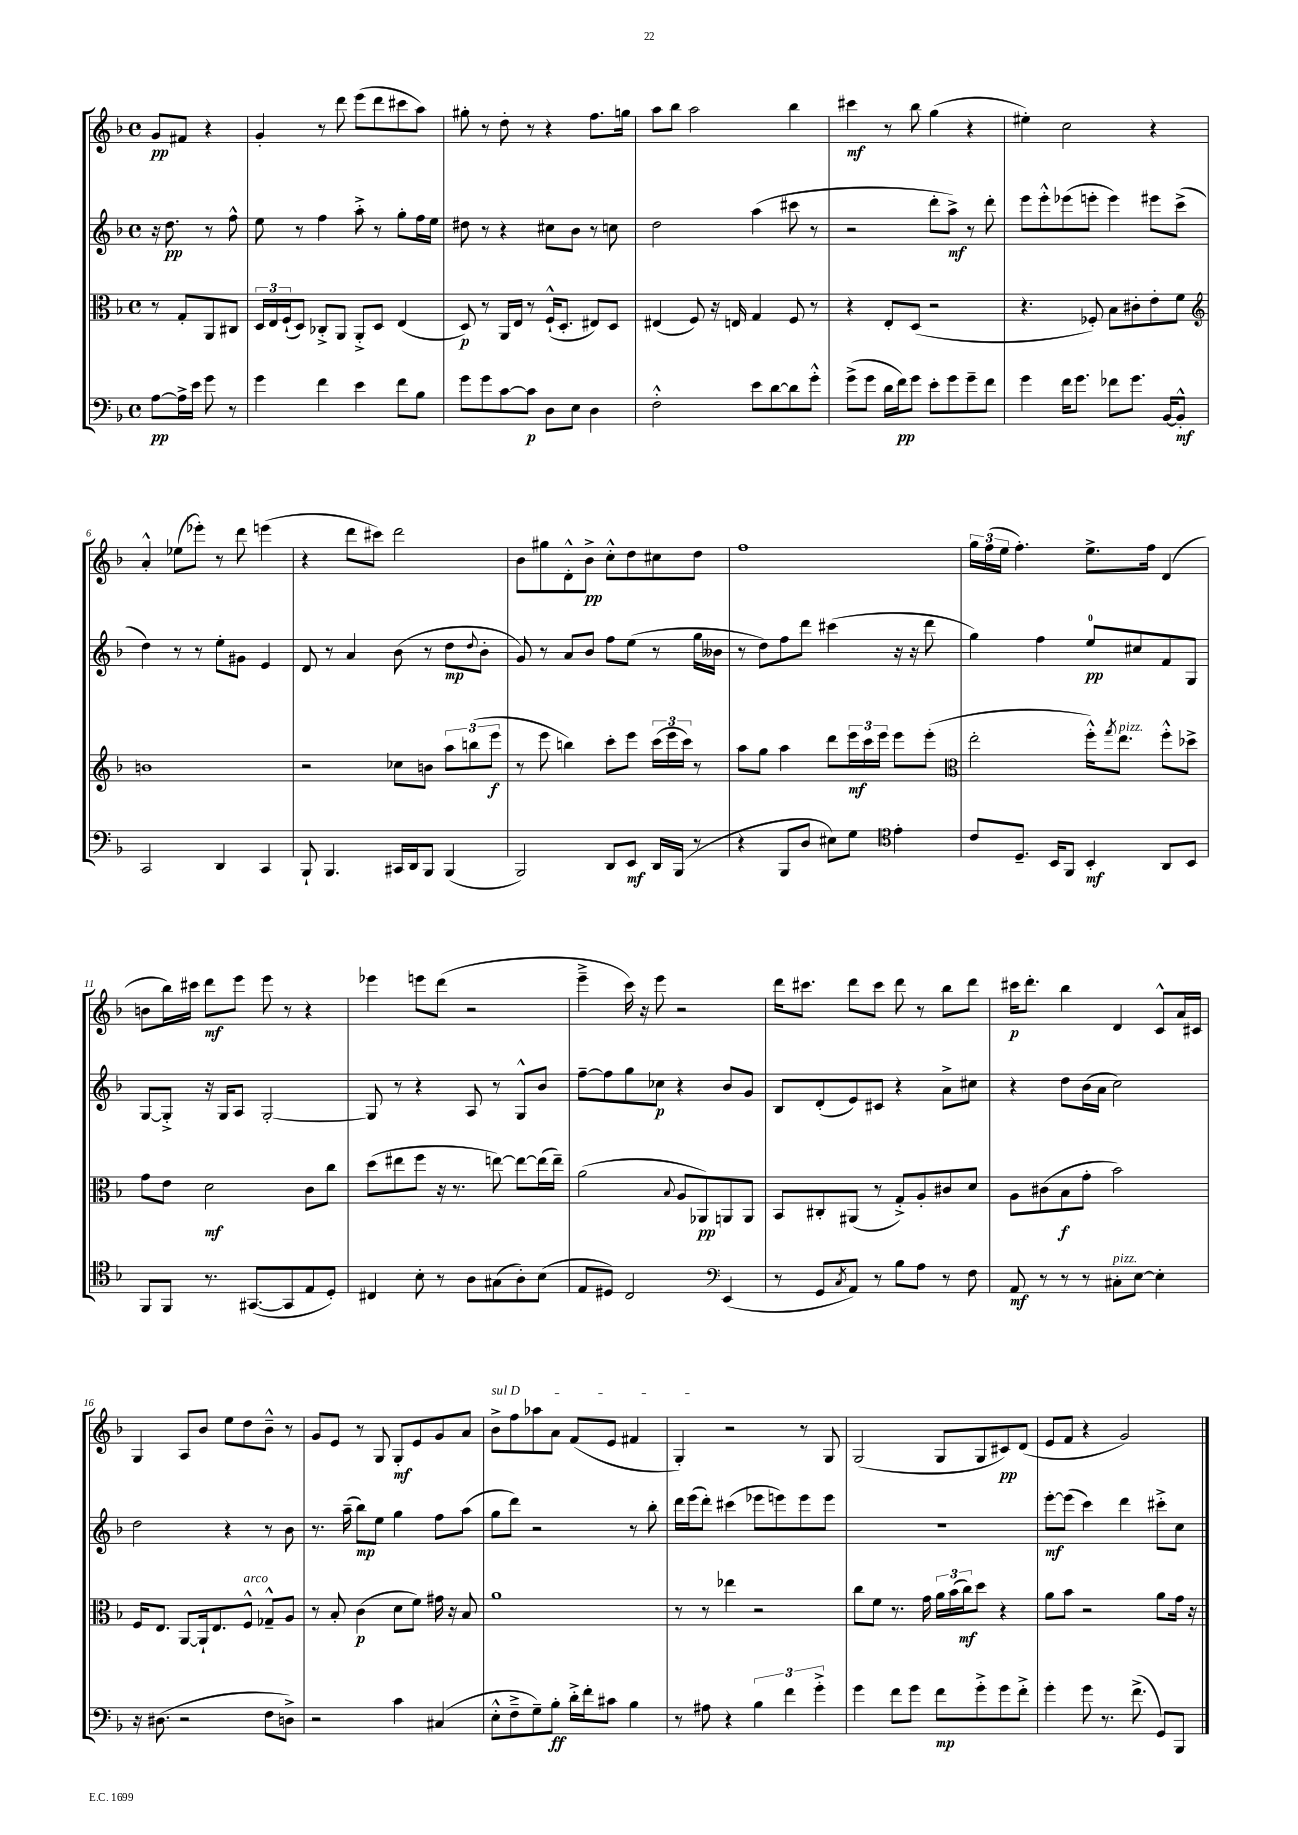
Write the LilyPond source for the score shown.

<<
\new StaffGroup <<
\new Staff = "s0" {
    \clef treble \key f \major \defaultTimeSignature \time 4/4 \partial 2
    g'8\pp fis'8 r4 |
    g'4-. r8 d'''8 e'''8( d'''8 cis'''8 a''8) |
    gis''8-. r8 d''8-. r8 r4 f''8. g''16 |
    a''8 bes''8 a''2 bes''4 |
    cis'''4\mf r8 bes''8 g''4( r4 |
    eis''4-.) c''2 r4 |
    a'4-.-^ ees''8( ees'''8-.) r8 d'''8 e'''4( |
    r4 d'''8 cis'''8) d'''2 |
    bes'8 gis''8 d'8-.-^ bes'8->\pp c''8-.-^ d''8 cis''8 d''8 |
    f''1 |
    \tuplet 3/2 { g''16 f''16( e''16 } f''4.-.) e''8.-> f''16 d'4( |
    b'8 bes''16) cis'''16 d'''8\mf e'''8 e'''8 r8 r4 |
    ees'''4 e'''8 d'''8( r2 |
    e'''4---> c'''16) r16 e'''8 r2 |
    d'''16 cis'''8. d'''8 cis'''8 d'''8 r8 bes''8 d'''8 |
    cis'''16\p d'''8.-. bes''4 d'4 c'8-^ a'16 cis'16 |
    g4 a8 bes'8 e''8 d''8 bes'8---^ r8 |
    g'8 e'8 r8 g8 g8-.\mf e'8 g'8 a'8 |
    \once \override TextSpanner.bound-details.left.text = \markup { \italic "sul D" } bes'8->\startTextSpan f''8 aes''8 a'8 f'8( e'8 fis'4 |
    g4-.\stopTextSpan) r2 r8 g8 |
    g2( g8 g8 cis'8\pp) d'8( |
    e'8 f'8 r4 g'2) \bar "|." |
}
\new Staff = "s1" {
    \clef treble \key f \major \defaultTimeSignature \time 4/4 \partial 2
    r16 d''8.\pp r8 f''8-^ |
    e''8 r8 f''4 a''8-.-> r8 g''8-. f''16 e''16 |
    dis''8 r8 r4 cis''8 bes'8 r8 c''8 |
    d''2 a''4( cis'''8 r8 |
    r2 d'''8-. a''8->\mf) r8 d'''8-. |
    e'''8 e'''8-.-^ ees'''8( e'''8-. e'''4) eis'''8 c'''8->( |
    d''4) r8 r8 e''8-. gis'8 e'4 |
    d'8 r8 a'4 bes'8( r8 d''8\mp \appoggiatura { d''8 } bes'8-. |
    g'8) r8 a'8 bes'8 f''8 e''8( r8 g''16 beses'16 |
    r8 d''8) f''8 d'''8 cis'''4( r16 r16 d'''8 |
    g''4) f''4 e''8-0\pp cis''8 f'8 g8 |
    g8~ g8-.-> r16 g16 a8 g2~-. |
    g8 r8 r4 a8 r8 g8-^ bes'8 |
    f''8~-- f''8 g''8 ces''8\p r4 bes'8 g'8 |
    bes8 d'8-.( e'8) cis'8 r4 a'8-> cis''8 |
    r4 d''8 bes'16( a'16 c''2) |
    d''2 r4 r8 bes'8 |
    r8. a''16--( bes''8\mp) e''8 g''4 f''8 a''8( |
    g''8 d'''8) r2 r8 bes''8-. |
    d'''16 e'''16( d'''8-.) cis'''4( ees'''8 e'''8) e'''8 e'''8 |
    r1 |
    e'''8~-.\mf e'''8( c'''4) d'''4 cis'''8-.-> c''8 \bar "|." |
}
\new Staff = "s2" {
    \clef alto \key f \major \defaultTimeSignature \time 4/4 \partial 2
    r8 g8-. a,8 cis8 |
    \tuplet 3/2 { d16 e16 f16-!( } d8) ces8-.-> a,8 a,8-.-> d8 e4( |
    d8\p) r8 a,16 e16 r8 f16-!-^( d8.-. eis8) d8 |
    eis4( f8) r16 e16 g4 f8 r8 |
    r4 e8-. d8( r2 |
    r4. fes8-.) bes8 cis'8-. e'8-. f'8 |
    \clef treble b'1 |
    r2 ces''8 b'8 \tuplet 3/2 { a''8 b''8( e'''8\f } |
    r8 e'''8 b''4) c'''8-. e'''8 \tuplet 3/2 { c'''16( e'''16 c'''16) } r8 |
    a''8 g''8 a''4 d'''8 \tuplet 3/2 { e'''16\mf c'''16 e'''16 } e'''8 e'''8-.( |
    \clef alto e''2-. f''16-.-^) \acciaccatura { g''8 } e''8.^\markup { \italic "pizz." } f''8-.-^ des''8-> |
    g'8 e'8 d'2\mf c'8 c''8 |
    d''8( eis''8 f''8 r16 r8. e''8~) e''8~ e''16( e''16--) |
    a'2( \appoggiatura { bes8 } a8 aes,8\pp) a,8 a,8 |
    bes,8 cis8-. ais,8( r8 g8-.->) a8-. cis'8 d'8 |
    a8 cis'8( bes8\f g'8-. bes'2) |
    f16 e8. a,8~ a,16-! e8. f8-^^\markup { \italic "arco" } ges8---^ a8 |
    r8 bes8-. c'4\p( d'8 f'8) gis'16 r16 bes8 |
    a'1 |
    r8 r8 ees''4 r2 |
    c''8 f'8 r8. g'16 \tuplet 3/2 { a'16 bes'16( c''16\mf) } d''8 r4 |
    a'8 bes'8 r2 a'8 g'16 r16 \bar "|." |
}
\new Staff = "s3" {
    \clef bass \key f \major \defaultTimeSignature \time 4/4 \partial 2
    a8~\pp a16-> e'16 g'8 r8 |
    g'4 f'4 e'4 f'8 bes8 |
    g'8 g'8 c'8~ c'8\p d8 e8 d4 |
    f2-.-^ e'8 d'8~ d'8 g'8-.-^ |
    g'8->( g'8 d'16 f'16\pp) g'8 e'8-. g'8 g'8-- f'8 |
    g'4 f'16 g'8. fes'8 g'8. bes,16~ bes,8-.-^\mf |
    c,2 d,4 c,4 |
    bes,,8-! bes,,4. cis,16 d,16 bes,,8 bes,,4( |
    bes,,2) d,8 e,8\mf d,16 bes,,16( r8 |
    r4 bes,,8 d8 eis8) g8 \clef tenor e'4-. |
    c'8 d8.-- bes,16 f,8 bes,4-.\mf a,8 bes,8 |
    f,8 f,8 r8. gis,8.~( gis,8 e8 d8-.) |
    cis4 bes8-. r8 a8 gis8( a8-.) bes8( |
    e8 dis8) c2 \clef bass e,4( |
    r8 g,8 \acciaccatura { c8 } a,8) r8 bes8 a8 r8 f8 |
    a,8\mf r8 r8 r8 cis8-.^\markup { \italic "pizz." } e8~ e4-. |
    r16 dis8.( r2 f8 d8->) |
    r2 c'4 cis4( |
    e8-.-^ f8---> g8--) bes8-.\ff d'16-.-> f'16-. cis'8 bes4 |
    r8 ais8 r4 \tuplet 3/2 { bes4 f'4 g'4-.-> } |
    g'4 f'8 g'8 f'8\mp g'8-.-> g'8 f'8-.-> |
    g'4-. g'8 r8. f'8.->( g,8) bes,,8 \bar "|." |
}
>>
>>
